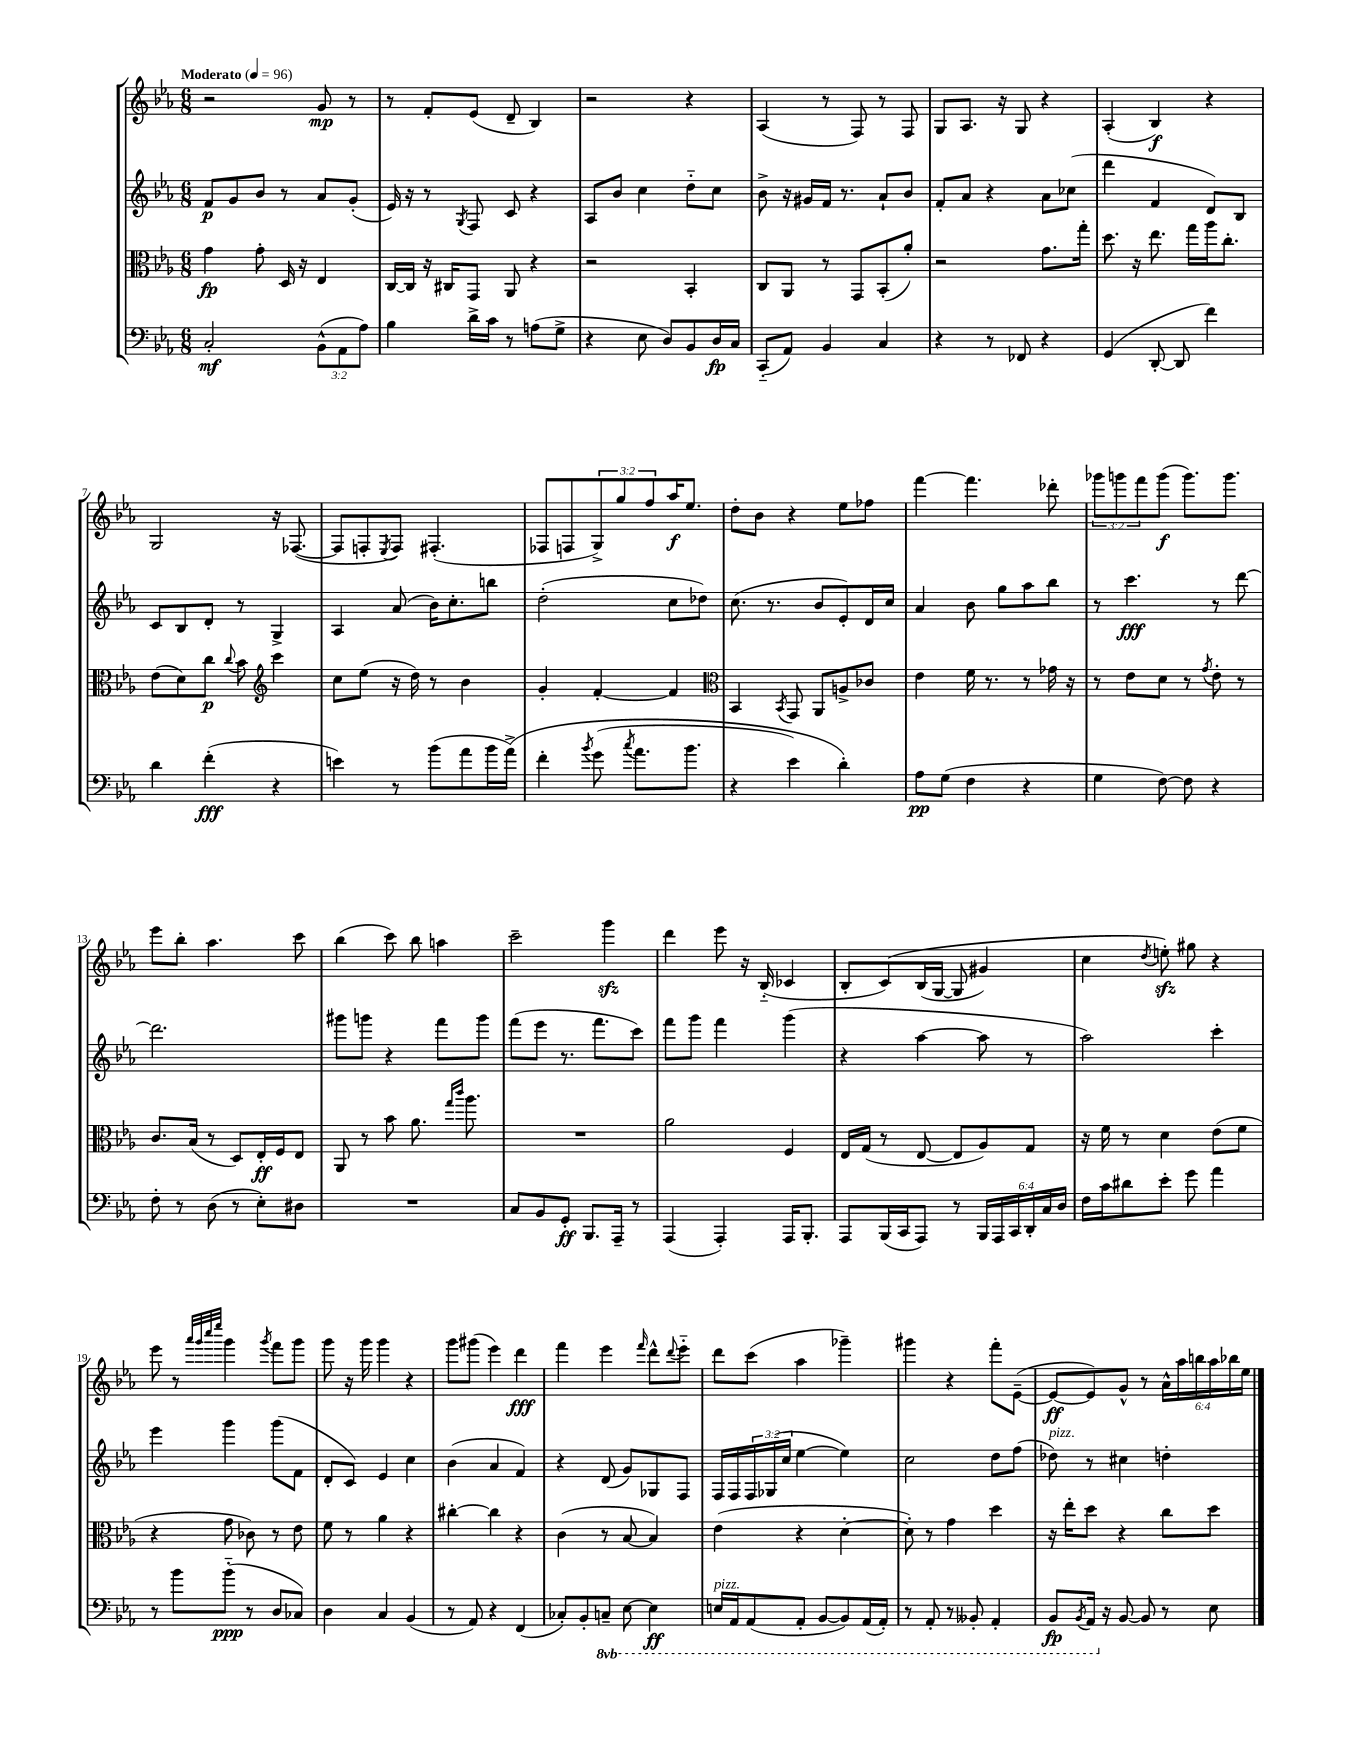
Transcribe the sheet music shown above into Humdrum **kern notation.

**kern	**dynam	**kern	**dynam	**kern	**dynam	**kern	**dynam
*part4	*part4	*part3	*part3	*part2	*part2	*part1	*part1
*staff4	*staff4	*staff3	*staff3	*staff2	*staff2	*staff1	*staff1
*clefF4	*	*clefC3	*	*clefG2	*	*clefG2	*
*k[b-e-a-]	*	*k[b-e-a-]	*	*k[b-e-a-]	*	*k[b-e-a-]	*
*M6/8	*	*M6/8	*	*M6/8	*	*M6/8	*
*MM96	*	*MM96	*	*MM96	*	*MM96	*
=1	=1	=1	=1	=1	=1	=1	=1
!	!	!	!	!	!	!LO:TX:a:B:t=Moderato	!
2C'/	mf	4g\	fp	8f/L	p	2r	.
.	.	.	.	8g/	.	.	.
.	.	8g'\	.	8b-/J	.	.	.
.	.	16D/	.	8r	.	.	.
.	.	16r	.	.	.	.	.
(12BB-^^\L	.	4E-/	.	8a-/L	.	8g/	mp
12AA-\	.	.	.	.	.	.	.
.	.	.	.	(8g'/J	.	8r	.
12A-\J)	.	.	.	.	.	.	.
=2	=2	=2	=2	=2	=2	=2	=2
4B-\	.	[16C/LL	.	16e-/)	.	8r	.
.	.	16C/JJ]	.	16r	.	.	.
.	.	16r	.	8r	.	8f'/L	.
.	.	16C#X/KL	.	.	.	.	.
.	.	.	.	8qG/	.	.	.
16d^\LL	.	8GG/J	.	8F/	.	(8e-/J	.
16c\JJ	.	.	.	.	.	.	.
8r	.	8AA-/	.	8c/	.	8d~/	.
(8An\L	.	4r	.	4r	.	4B-/)	.
8G^\J	.	.	.	.	.	.	.
=3	=3	=3	=3	=3	=3	=3	=3
4r	.	2r	.	8A-/L	.	2r	.
.	.	.	.	8b-/J	.	.	.
8E-\	.	.	.	4cc\	.	.	.
8D/L)	.	.	.	.	.	.	.
8BB-/	.	4BB-'/	.	8dd\L	.	4r	.
16D/L	fp	.	.	8cc\J	.	.	.
16C/JJ	.	.	.	.	.	.	.
=4	=4	=4	=4	=4	=4	=4	=4
(8CC/L	.	8C/L	.	8b-^\	.	(4A-/	.
8AA-/J)	.	8AA-/J	.	16r	.	.	.
.	.	.	.	16g#X/LL	.	.	.
4BB-/	.	8r	.	16f/JJ	.	8r	.
.	.	.	.	8.r	.	.	.
.	.	8GG/L	.	.	.	8F/)	.
4C/	.	(8BB-'/	.	8a-`/L	.	8r	.
.	.	8a-'/J)	.	8b-/J	.	8F/	.
=5	=5	=5	=5	=5	=5	=5	=5
4r	.	2r	.	8f'/L	.	8G/L	.
.	.	.	.	8a-/J	.	8.A-/J	.
8r	.	.	.	4r	.	.	.
.	.	.	.	.	.	16r	.
8FF-X/	.	.	.	.	.	8G/	.
4r	.	8.g\L	.	8a-\L	.	4r	.
.	.	.	.	(8cc-X\J	.	.	.
.	.	16gg'\Jk	.	.	.	.	.
=6	=6	=6	=6	=6	=6	=6	=6
(4GG/	.	8.dd\	.	4ddd\	.	(4A-'/	.
.	.	16r	.	.	.	.	.
[8DD'/	.	8.ee-\	.	4f/	.	4B-/)	f
8DD/]	.	.	.	.	.	.	.
.	.	16gg\LL	.	.	.	.	.
4f\)	.	16aa-\J	.	8d/L)	.	4r	.
.	.	8.cc'\J	.	.	.	.	.
.	.	.	.	8B-/J	.	.	.
!!LO:LB:g=z
=7	=7	=7	=7	=7	=7	=7	=7
4d\	.	(8e-\L	.	8c/L	.	2G/	.
.	.	8d\)	.	8B-/	.	.	.
(4f'\	fff	8cc\J	p	8d'/J	.	.	.
.	.	8qqcc/	.	.	.	.	.
.	.	8b-\	.	8r	.	.	.
*	*	*clefG2	*	*	*	*	*
4r	.	4ccc\	.	4G^/	.	16r	.
.	.	.	.	.	.	([8.F-X/	.
=8	=8	=8	=8	=8	=8	=8	=8
4en\)	.	8cc\L	.	4A-/	.	8F-/L]	.
.	.	(8ee-\J	.	.	.	8Fn'/	.
.	.	.	.	.	.	8qE-/	.
8r	.	16r	.	(8a-/	.	8F/J)	.
.	.	16dd\)	.	.	.	.	.
(8b-\L	.	8r	.	16b-\KL)	.	(4.F#X'/	.
.	.	.	.	8.cc'\	.	.	.
8a-\	.	4b-\	.	.	.	.	.
16b-\L	.	.	.	8bbn\J	.	.	.
(16a-^\JJ)	.	.	.	.	.	.	.
=9	=9	=9	=9	=9	=9	=9	=9
4f'\	.	4g'/	.	(2dd'\	.	8F-X/L	.
.	.	.	.	.	.	8Fn/	.
8qb-/	.	.	.	.	.	.	.
(8g\	.	[4f'/	.	.	.	12G^/)	.
.	.	.	.	.	.	12gg/	.
8qcc/	.	.	.	.	.	.	.
8.a-\L	.	.	.	.	.	.	.
.	.	.	.	.	.	12ff/	.
.	.	4f/]	.	8cc\L	.	16aa-/K	f
8.b-\J	.	.	.	.	.	8.ee-/J	.
.	.	.	.	8dd-X\J)	.	.	.
=10	=10	=10	=10	=10	=10	=10	=10
*	*	*clefC3	*	*	*	*	*
4r	.	4BB-/	.	(8.cc\	.	8dd'\L	.
.	.	.	.	.	.	8b-\J	.
.	.	.	.	8.r	.	.	.
.	.	8qBB-/	.	.	.	.	.
4e-\)	.	8GG/	.	.	.	4r	.
.	.	8AA-/L	.	8b-/L	.	.	.
4d'\)	.	8An^/	.	8e-'/)	.	8ee-\L	.
.	.	8c-X/J	.	16d/L	.	8ff-X\J	.
.	.	.	.	16cc/JJ	.	.	.
=11	=11	=11	=11	=11	=11	=11	=11
8A-\L	pp	4e-\	.	4a-/	.	[4fff\	.
(8G\J	.	.	.	.	.	.	.
4F\	.	16f\	.	8b-\	.	4.fff\]	.
.	.	8.r	.	.	.	.	.
.	.	.	.	8gg\L	.	.	.
4r	.	8r	.	8aa-\	.	.	.
.	.	16g-X\	.	8bb-\J	.	8ddd-X'\	.
.	.	16r	.	.	.	.	.
=12	=12	=12	=12	=12	=12	=12	=12
4G\	.	8r	.	8r	.	12ggg-X\L	.
.	.	.	.	.	.	12gggn\	.
.	.	8e-\L	.	4.ccc\	fff	.	.
.	.	.	.	.	.	12fff\	.
[8F\)	.	8d\J	.	.	.	(8ggg\J	f
8F\]	.	8r	.	.	.	8.ggg\L)	.
.	.	8qg/	.	.	.	.	.
4r	.	8e-'\	.	8r	.	.	.
.	.	.	.	.	.	8.ggg\J	.
.	.	8r	.	[8ddd\	.	.	.
!!LO:LB:g=z
=13	=13	=13	=13	=13	=13	=13	=13
8F'\	.	8.c/L	.	2.ddd\]	.	8eee-\L	.
8r	.	.	.	.	.	8bb-'\J	.
.	.	(16B-/Jk	.	.	.	.	.
(8D\	.	8r	.	.	.	4.aa-\	.
8r	.	8D/L)	.	.	.	.	.
8E-'\L)	.	16E-'/L	ff	.	.	.	.
.	.	16F/J	.	.	.	.	.
8D#X\J	.	8E-/J	.	.	.	8ccc\	.
=14	=14	=14	=14	=14	=14	=14	=14
2.r	.	8AA-/	.	8ggg#X\L	.	(4bb-\	.
.	.	8r	.	8gggn\J	.	.	.
.	.	8b-\	.	4r	.	8ccc\)	.
.	.	8.a-\	.	.	.	8bb-\	.
.	.	.	.	8fff\L	.	4aan\	.
.	.	16qqgg/LL	.	.	.	.	.
.	.	16qqccc/JJ	.	.	.	.	.
.	.	8.aa-\	.	.	.	.	.
.	.	.	.	8ggg\J	.	.	.
=15	=15	=15	=15	=15	=15	=15	=15
8C/L	.	2.r	.	(8fff\L	.	2ccc~\	.
8BB-/	.	.	.	8eee-\J	.	.	.
8GG'/J	ff	.	.	8.r	.	.	.
8.BBB-/L	.	.	.	.	.	.	.
.	.	.	.	8.fff\L	.	.	.
.	.	.	.	.	.	4gggzz\	.
16AAA-~/Jk	.	.	.	.	.	.	.
8r	.	.	.	8ccc\J)	.	.	.
=16	=16	=16	=16	=16	=16	=16	=16
(4AAA-/	.	2a-\	.	8fff\L	.	4ddd\	.
.	.	.	.	8ggg\J	.	.	.
4AAA-'/)	.	.	.	4fff\	.	8eee-\	.
.	.	.	.	.	.	16r	.
.	.	.	.	.	.	(16B-/	.
16AAA-/KL	.	4F/	.	(4ggg\	.	4c-X/	.
8.BBB-'/J	.	.	.	.	.	.	.
=17	=17	=17	=17	=17	=17	=17	=17
8AAA-/L	.	16E-/LL	.	4r	.	8B-'/L	.
.	.	(16G/JJ	.	.	.	.	.
(16BBB-/L	.	8r	.	.	.	(8c/)	.
16CC/J	.	.	.	.	.	.	.
8AAA-/J)	.	[8E-/	.	[4aa-\	.	(16B-/L	.
.	.	.	.	.	.	[16G/JJ	.
8r	.	8E-/L]	.	.	.	8G/]	.
24BBB-/LL	.	8A-/)	.	8aa-\]	.	4g#X/)	.
24AAA-/	.	.	.	.	.	.	.
24CC/	.	.	.	.	.	.	.
24DD'/	.	8G/J	.	8r	.	.	.
24C/	.	.	.	.	.	.	.
24D/JJ	.	.	.	.	.	.	.
=18	=18	=18	=18	=18	=18	=18	=18
16F\LL	.	16r	.	2aa-\)	.	4cc\	.
16c\J	.	16f\	.	.	.	.	.
8d#X\	.	8r	.	.	.	.	.
.	.	.	.	.	.	8qdd/	.
8e-'\J	.	4d\	.	.	.	8eenzz'\)	.
8g\	.	.	.	.	.	8gg#X\	.
4a-\	.	(8e-\L	.	4ccc'\	.	4r	.
.	.	8f\J	.	.	.	.	.
!!LO:LB:g=z
=19	=19	=19	=19	=19	=19	=19	=19
8r	.	4r	.	4eee-\	.	8eee-\	.
8b-\L	.	.	.	.	.	8r	.
.	.	.	.	.	.	32qqaaa-/LLL	.
.	.	.	.	.	.	32qqggg/	.
.	.	.	.	.	.	32qqcccc/	.
.	.	.	.	.	.	32qqeeee-/JJJ	.
(8b-\J	ppp	8g\	.	4ggg\	.	4ggg\	.
8r	.	8c-X\)	.	.	.	.	.
.	.	.	.	.	.	8qggg/	.
8D/L	.	8r	.	(8ggg\L	.	8fff\L	.
8C-X/J)	.	8e-\	.	8f\J	.	8ggg\J	.
=20	=20	=20	=20	=20	=20	=20	=20
4D\	.	8f\	.	8d'/L	.	8ggg\	.
.	.	8r	.	8c/J)	.	16r	.
.	.	.	.	.	.	16ggg\	.
4C/	.	4a-\	.	4e-/	.	4ggg\	.
(4BB-/	.	4r	.	4cc\	.	4r	.
=21	=21	=21	=21	=21	=21	=21	=21
8r	.	[4cc#X'\	.	(4b-\	.	8ggg\L	.
8AA-/)	.	.	.	.	.	(8ggg#X\J	.
4r	.	4cc#\]	.	4a-/	.	4eee-\)	.
(4FF/	.	4r	.	4f/)	.	4ddd\	fff
=22	=22	=22	=22	=22	=22	=22	=22
8C-X'/L)	.	(4c\	.	4r	.	4fff\	.
8BB-'/	.	.	.	.	.	.	.
*8ba	*	*	*	*	*	*	*
8CCn~/J	.	8r	.	(8d/	.	4eee-\	.
[8EE-\	.	[8B-/	.	8g/L)	.	.	.
.	.	.	.	.	.	16qqfff/	.
4EE-\]	ff	4B-/])	.	8G-X/	.	8ddd^^\L	.
.	.	.	.	.	.	8qqddd/	.
.	.	.	.	8F/J	.	8eee-\J	.
=23	=23	=23	=23	=23	=23	=23	=23
!LO:TX:a:i:t=pizz.	!	!	!	!	!	!	!
16EEn/LL	.	(4e-\	.	16F/LL	.	8ddd\L	.
16AAA-/J	.	.	.	16F/	.	.	.
(8AAA-/	.	.	.	24F/	.	(8ccc\J	.
.	.	.	.	(24G-X/	.	.	.
.	.	.	.	24cc/JJ	.	.	.
8AAA-'/J	.	4r	.	[4ee-\	.	4aa-\	.
[8BBB-/L	.	.	.	.	.	.	.
8BBB-/])	.	[4d'\	.	4ee-\])	.	4ggg-X~\)	.
(16AAA-/L	.	.	.	.	.	.	.
16AAA-'/JJ)	.	.	.	.	.	.	.
=24	=24	=24	=24	=24	=24	=24	=24
8r	.	8d'\])	.	2cc\	.	4ggg#X\	.
8AAA-'/	.	8r	.	.	.	.	.
8r	.	4g\	.	.	.	4r	.
8BBB--X'/	.	.	.	.	.	.	.
4AAA-'/	.	4dd\	.	8dd\L	.	8fff'\L	.
.	.	.	.	(8ff\J	.	([8e-~\J	.
=25	=25	=25	=25	=25	=25	=25	=25
!	!	!	!	!LO:TX:a:i:t=pizz.	!	!	!
8BBB-/L	fp	16r	.	8dd-X\)	.	8e-/L_	ff
.	.	16ee-'\KL	.	.	.	.	.
8qBBB-/	.	.	.	.	.	.	.
16AAA-/Jk	.	8dd\J	.	8r	.	8e-/])	.
*X8ba	*	*	*	*	*	*	*
16r	.	.	.	.	.	.	.
[8BB-/	.	4r	.	4cc#X\	.	8g^^/J	.
8BB-/]	.	.	.	.	.	8r	.
8r	.	8cc\L	.	4ddn'\	.	24a-^^\LL	.
.	.	.	.	.	.	24aa-\	.
.	.	.	.	.	.	24bbn\	.
8E-\	.	8dd\J	.	.	.	24aa-\	.
.	.	.	.	.	.	24bb-X\	.
.	.	.	.	.	.	24ee-\JJ	.
==	==	==	==	==	==	==	==
*-	*-	*-	*-	*-	*-	*-	*-
